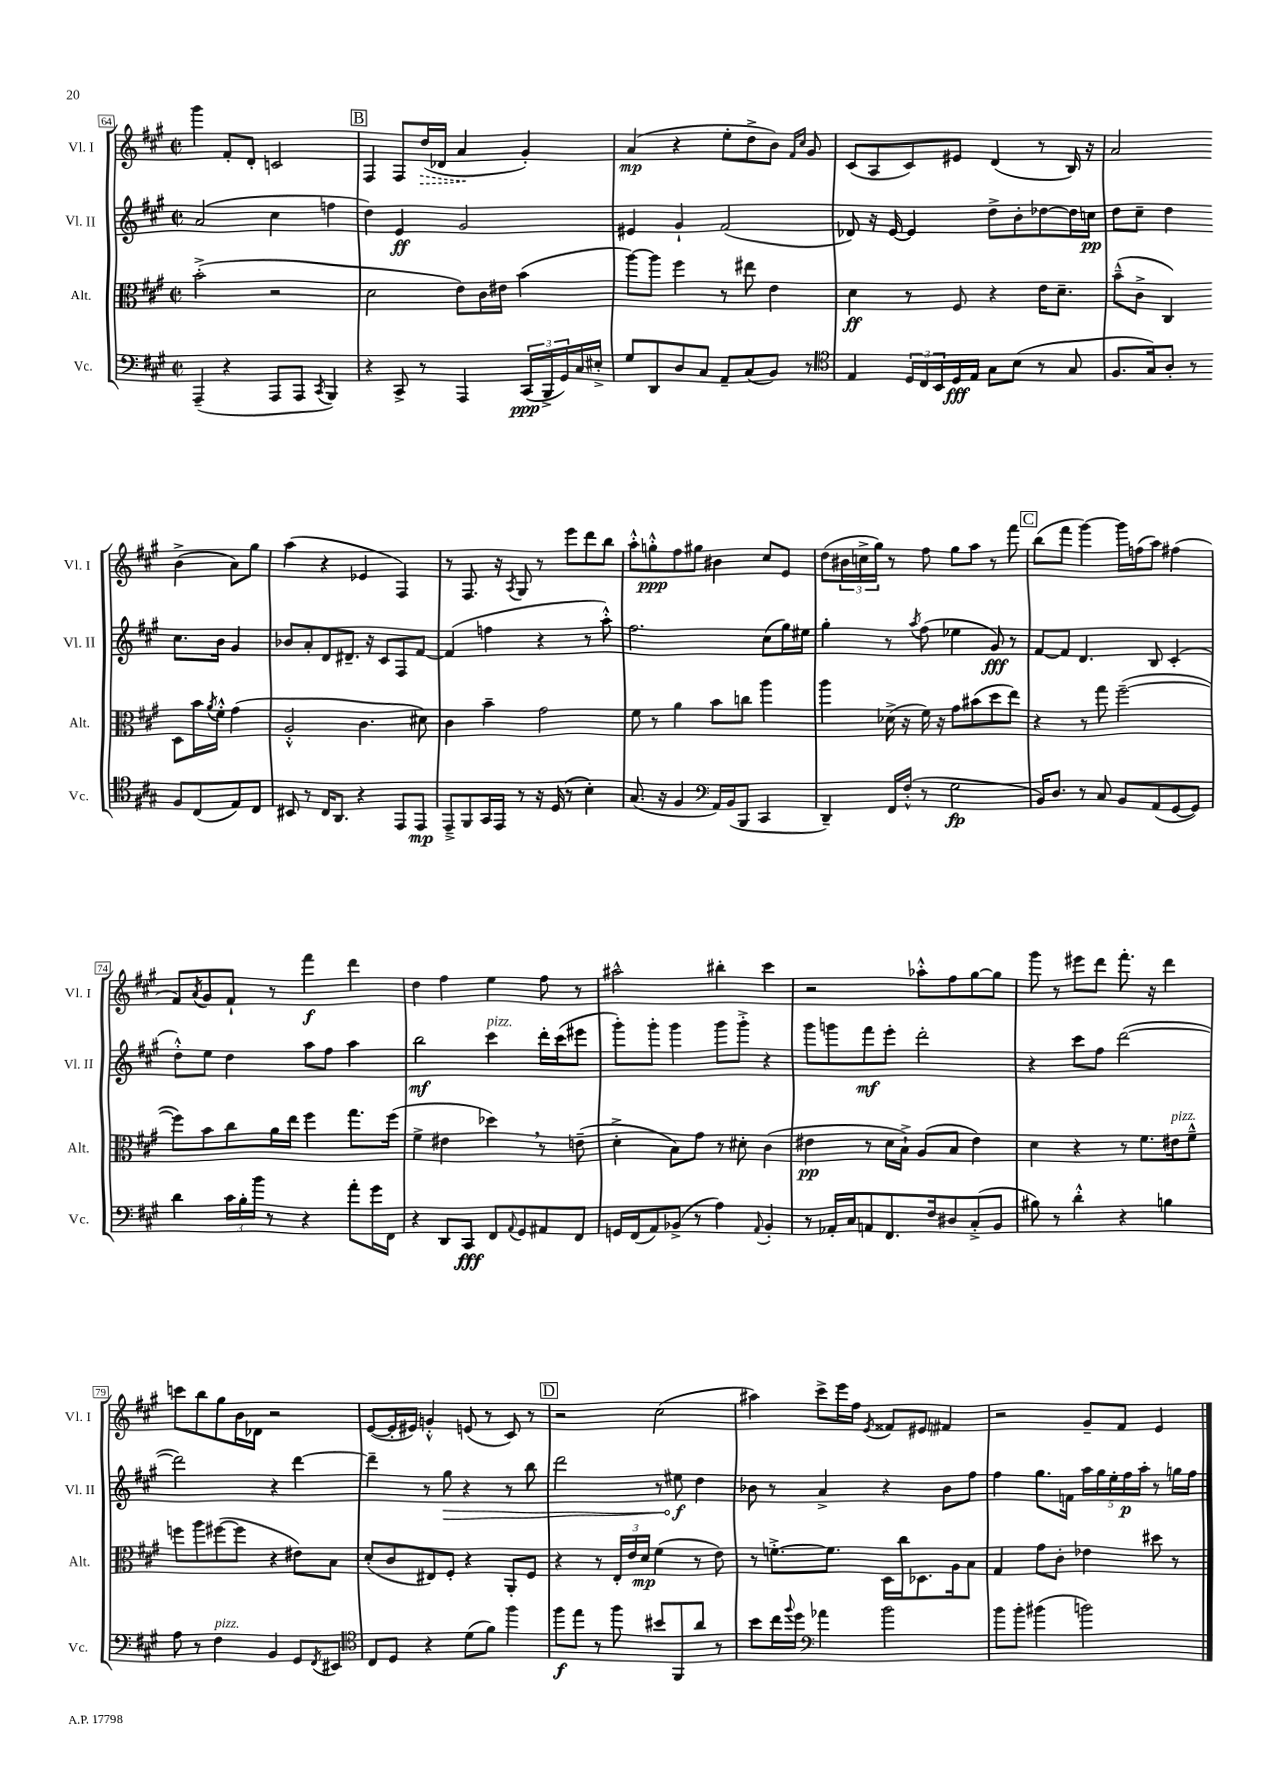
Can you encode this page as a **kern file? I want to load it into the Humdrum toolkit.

**kern	**kern	**kern	**kern
*staff4	*staff3	*staff2	*staff1
*clefF4	*clefC3	*clefG2	*clefG2
*k[f#c#g#]	*k[f#c#g#]	*k[f#c#g#]	*k[f#c#g#]
*M2/2	*M2/2	*M2/2	*M2/2
*met(c|)	*met(c|)	*met(c|)	*met(c|)
(4AAA~	(2b'^	(2a	4ggg#
4r	.	.	8f#'
.	.	.	8d'
8AAA	2r	4cc#	2c
8AAA	.	.	.
8qCC#	.	.	.
4BBB)	.	4ff	.
=	=	=	=
4r	2d	4dd)	4F#
8CC#^	.	4e	8F#
8r	.	.	(16dd
.	.	.	16d-
4AAA	8e)	2g#	4a
.	16c#	.	.
.	16e#	.	.
(24CC#	(4b	.	4g#')
24BBB^	.	.	.
24GG#)	.	.	.
16C#	.	.	.
16E#'^	.	.	.
=	=	=	=
8G#	[8aa)	4e#	(4a
8DD	8aa]	.	.
8D	4ff#	4g#`	4r
8C#	.	.	.
8AA~	8r	(2f#	8ee'
(8C#	8ee#	.	8dd^
8BB)	4e	.	8b)
.	.	.	16qqf#
.	.	.	16qqcc#
8r	.	.	8g#
=	=	=	=
*clefC4	*	*	*
4E	4d	8d-)	(8c#
.	.	16r	8A
.	.	[16e	.
24D	8r	4e]	8c#)
24C#	.	.	.
24BB	.	.	.
16D	8F#	.	8e#
16E	.	.	.
8G#	4r	8dd^	(4d
(8B	.	8b'	.
8r	16e	[8dd-	8r
.	8.d~	.	.
8G#	.	16dd-]	16B)
.	.	16cc	16r
=	=	=	=
8.F#	(8b~^^	8dd	2a
.	8c#^	8cc#~	.
16G#)	.	.	.
8A'	4C#)	4dd	.
8r	.	.	.
8F#	8D	8.cc#	(4b^
(8C#	16b	.	.
.	8qa	.	.
.	16f#'^^	16b	.
8E)	(4g#	4g#	8a)
8C#	.	.	8gg#
=	=	=	=
8BB#	2A'^^	8b-	(4aa
8r	.	8a'	.
16C#	.	8d	4r
8.AA	.	.	.
.	.	8.d#~	.
4r	4.c#	.	4e-
.	.	16r	.
.	.	8c#	.
8EE	.	8F#	4F#)
8EE	8d#)	[8f#	.
=	=	=	=
8EE~^	4c#	(4f#]	8r
8FF#	.	.	8.F#
16GG#	4b~	4ff	.
16EE	.	.	16r
.	.	.	8qA
8r	.	.	8G#
16r	2g#	4r	8r
(16D	.	.	.
8r	.	.	8eee
4B')	.	8r	8ddd
.	.	8aa'^^)	8bb
=	=	=	=
(8.G#	8f#	2.ff#	8aa'^^
.	8r	.	8gg'^^
16r	.	.	.
4F#	4a	.	8ff#
.	.	.	8gg#
*clefF4	*	*	*
16AA)	8b	.	4b#
(16BB	.	.	.
8BBB	8cc	.	.
4CC#	4aa	(8cc#	8cc#
.	.	16gg#)	8e
.	.	16ee#	.
=	=	=	=
4DD~)	4aa	4gg#'	(8dd
.	.	.	24b#
.	.	.	24cc^
.	.	.	24gg#)
16FF#	(16d-^	8r	8r
(16F#'^^	16r	.	.
.	.	8qaa	.
8r	16f#)	(8ff#	8ff#
.	16r	.	.
2G#	8g#	4ee-	8gg#
.	(8b#	.	8aa
.	8dd	8g#)	8r
.	8ee)	8r	8fff#
=	=	=	=
16BB)	4r	[8f#	(8bb
8.D	.	.	.
.	.	8f#]	8fff#
8r	8r	4.d	[4ggg#)
8C#	8gg#	.	.
8BB	([2ff#~	.	16ggg#]
.	.	.	(16ff
(8AA	.	8B	8aa)
[8GG#	.	(4c#'	(4ff#
8GG#])	.	.	.
=	=	=	=
4d	8ff#])	8dd'^^)	8f#)
.	.	.	8qa
.	8b	8ee	8g#
24c#	8cc#	4dd	8f#`
24B'	.	.	.
24b	.	.	.
8r	16a	.	8r
.	16ee	.	.
4r	4ff#	8aa	4fff#
.	.	8ff#	.
8a'	8.gg#	4aa	4ddd
16g#	.	.	.
16FF#	(16ff#	.	.
=	=	=	=
4r	4f#^	2bb	4dd
8DD	4e#	.	4ff#
8CC#	.	.	.
8FF#	4dd-)	4ccc#	4ee
8qqAA	.	.	.
8GG#	.	.	.
8AA#	8r	16ddd'	8ff#
.	.	(16ccc#	.
8FF#	(8e~	8eee#	8r
=	=	=	=
16GG	4d'^	8ggg#')	2aa#^^
(16FF#	.	.	.
8AA)	.	8ggg#'	.
(8BB-^	8B)	4ggg#	.
8r	8g#	.	.
4A)	8r	8ggg#	4bb#'
.	8d#'	8ggg#'^	.
8qqAA	.	.	.
4BB-'	(4c#	4r	4ccc#
=	=	=	=
8r	4e#	8ggg#	2r
16AA-'	.	8ggg	.
16C#	.	.	.
8AA	8r	8fff#	.
8.FF#	16d	8eee'	.
.	16B`^)	.	.
.	(8A	2ddd'	8aa-'^^
16F#	.	.	.
8D#	8B	.	8ff#
(8C#'^	4e#)	.	[8gg#
8BB	.	.	8gg#]
=	=	=	=
8B#)	4d	4r	8ggg#
8r	.	.	8r
4d'^^	4r	8ccc#	8eee#
.	.	8ff#	8ddd
4r	8r	([2ddd	8.fff#'
.	8.f#	.	.
.	.	.	16r
4B	.	.	4ddd
.	16e#	.	.
.	8f#~^^	.	.
=	=	=	=
8A	8ff	2ddd])	8ccc
8r	8aa	.	8bb
4F#	([8ff#	.	8gg#
.	8ff#]	.	16b
.	.	.	16d-
4BB	4r	4r	2r
8GG#	8e#)	[4ddd	.
8qFF#	.	.	.
8EE#	8B	.	.
=	=	=	=
*clefC4	*	*	*
8C#	(8d'	4ddd~]	([8e
8D	8c#	.	16e']
.	.	.	16e#)
4r	8E#)	8r	4g'^^
.	8F#'	8gg#	.
(8d	4r	4r	(8e
8f#)	.	.	8r
4ff#	8AA'	8r	8c#)
.	8F#	8bb	8r
=	=	=	=
8ff#	4r	2ddd	2r
8ee	.	.	.
8r	8r	.	.
8ff#	24E'	.	.
.	24e	.	.
.	24d	.	.
8b#	(4f#	8r	(2cc#
8FF#	.	8ee#	.
8a	8r	4dd	.
8r	8e)	.	.
=	=	=	=
8b	8r	8b-	4aa#)
16cc#	[8.f'^	8r	.
8qqff#	.	.	.
16dd	.	.	.
*clefF4	*	*	*
4a-	.	4a^	8ccc#^
.	8.f]	.	.
.	.	.	16eee
.	.	.	16ff#
.	.	.	8qe
2b	16D	4r	8f##
.	16cc#	.	.
.	8.D-	.	8e#
.	.	8b-	4f#
.	16A	.	.
.	8B	8ff#	.
=	=	=	=
8b	4G#	4ff#	2r
8b'	.	.	.
(4b#	8g#	8.gg#	.
.	8c#'	.	.
.	.	16f	.
2b)	4e-	20aa	8g#~
.	.	20gg#	.
.	.	20ee'	.
.	.	.	8f#
.	.	20ff#	.
.	.	20aa'	.
.	8dd#	8r	4e
.	8r	16gg	.
.	.	16ff#	.
==	==	==	==
*-	*-	*-	*-
